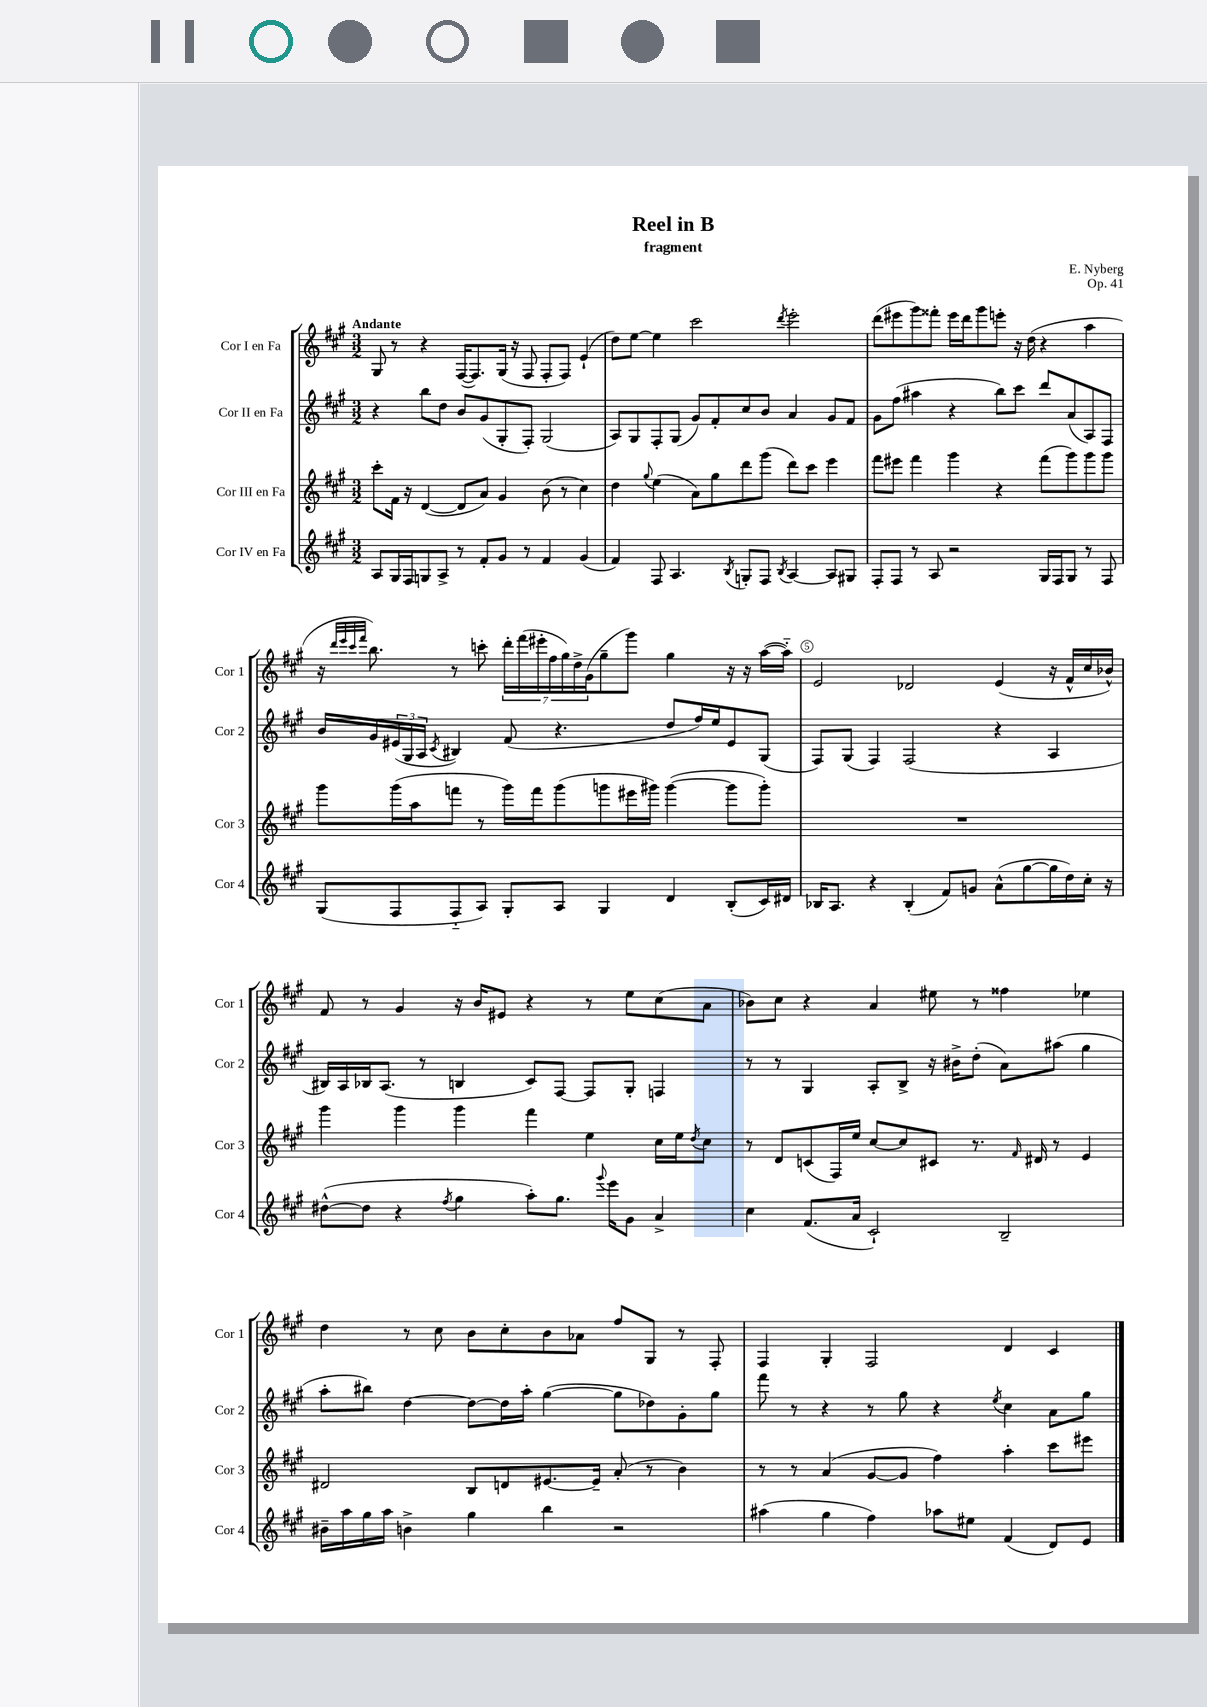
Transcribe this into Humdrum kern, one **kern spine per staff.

**kern	**kern	**kern	**kern
*part4	*part3	*part2	*part1
*staff4	*staff3	*staff2	*staff1
*I"Cor IV en Fa	*I"Cor III en Fa	*I"Cor II en Fa	*I"Cor I en Fa
*I'Cor 4	*I'Cor 3	*I'Cor 2	*I'Cor 1
*clefG2	*clefG2	*clefG2	*clefG2
*k[f#c#g#]	*k[f#c#g#]	*k[f#c#g#]	*k[f#c#g#]
*M3/2	*M3/2	*M3/2	*M3/2
=1	=1	=1	=1
!	!	!	!LO:TX:a:B:t=Andante
8A/L	8ccc#'\L	4r	8G#/
16G#/L	16f#\Jk	.	8r
16F#/J	16r	.	.
8Gn/	([4d/	8bb\L	4r
8A^/J	.	8dd\J	.
8r	8d/L]	8b/L	([16F#/KL
.	.	.	8.F#/])
8f#'/L	8a/J)	(8g#/	.
8g#/J	4g#/	8G#'/	(16G#/Jk
.	.	.	16r
8r	.	8F#'/J)	8F#/
4f#/	(8b\	(2G#/	8F#'/L
.	8r	.	8F#/J)
(4g#/	4cc#\)	.	(4e`/
=2	=2	=2	=2
4f#/)	4dd\	8A/L)	8dd\L)
.	.	8G#/	[8ee\J
.	8qqgg#/	.	.
8F#/	(4ee\	8F#'/	4ee\]
4.A/	.	(8G#/J	.
.	8a\L)	8g#/L)	2ccc#\
.	8gg#\	8f#'/	.
8qB/	.	.	.
8Gn'/L	8ddd\	8cc#/	.
8F#/J	(8ggg#\J	8b/J	.
8qB/	.	.	8qddd/
[4A/	8ddd\L)	4a/	2eee'\
.	8ccc#\J	.	.
8A/L]	4eee\	8g#/L	.
8G#X/J	.	8f#/J	.
=3	=3	=3	=3
8F#'/L	8fff#\L	8g#\L	(8ddd\L
8F#/J	8eee#X\J	(8ff#\J	8eee#X\
8r	4fff#\	4aa#X\	8ggg#\)
8A/	.	.	8fff##X'\J
2r	4ggg#\	4r	16eee#\LL
.	.	.	16ddd\J
.	.	.	8ggg#\
.	4r	8bb\L)	8eeen'\J
.	.	8ccc#\J	16r
.	.	.	(16dd\
16G#/LL	(8fff#\L	8ddd/L	4r
16F#/J	.	.	.
8G#/J	8ggg#\)	(8a/	.
8r	8ggg#\	8A/)	4aa\
8F#/	8ggg#\J	8F#/J	.
!!LO:LB:g=z
=4	=4	=4	=4
(8G#/L	8ggg#\L	16b/LL	16r
.	.	.	32qqddd/LLL
.	.	.	32qqeee/
.	.	.	32qqccc#/
.	.	.	32qqfff#/JJJ
.	.	16g#/	8.bb\)
8F#/	(16ggg#\L	(24e#X/	.
.	.	24G#/	.
.	16aa\J	.	.
.	.	24A/JJ	.
.	.	8qc#/	.
8F#/	8fffn\J	4B#X/)	8r
8A/J)	8r	.	8cccn'\
8G#'/L	16ggg#\LL)	(8f#/	28ddd'\LL
.	.	.	(28fff#\
.	16fff\J	.	.
.	.	.	28eee#X'\
.	.	.	28ff#\
8A/J	(8ggg#\	4.r	.
.	.	.	28gg#\)
.	.	.	28dd^\
.	.	.	(28g#\J
4G#/	8gggn\	.	8gg#~\
.	16eee#X\L	.	8ggg#\J)
.	16ggg#X\JJ)	.	.
4d/	([4ggg#\	8dd/L	4gg#\
.	.	16ff#/L)	.
.	.	16ee/J	.
(8B'/L	8ggg#\L]	8e#/	16r
.	.	.	16r
16c#/L)	8ggg#'\J)	(8G#/J	([16aa\LL
16d#X/JJ	.	.	16aa\JJ])
=5	=5	=5	=5
16B-X/KL	1.r	8F#/L)	2e/
8.A/J	.	.	.
.	.	(8G#/J	.
4r	.	4F#/)	.
(4B-'/	.	(2F#/	2d-X/
8f#/L)	.	.	.
8gn/J	.	.	.
(8a^^\L	.	4r	(4e/
[8gg#\	.	.	.
16gg#\L]	.	4A/	16r
16dd\)	.	.	16f#^^/LL
16cc#'\JJ	.	.	16cc#/
16r	.	.	16b-X^^/JJ)
!!LO:LB:g=z
=6	=6	=6	=6
([8dd#X^^\L	4ggg#\	16B#X/LL)	8f#/
.	.	16A/	.
8dd#\J]	.	16B-X/J	8r
.	.	(8.A/J	.
4r	4ggg#\	.	4g#/
.	.	8r	.
8qff#/	.	.	.
4gg#\	4ggg#\	4Bn/	16r
.	.	.	16b/KL
.	.	.	8e#X/J
8aa'\L)	4fff#\	8c#/L)	4r
8.gg#\J	.	[8F#/J	.
.	4ee\	8F#/L]	8r
8qqggg#/	.	.	.
16eee\KL	.	.	.
8g#\J	.	8G#'/J	8ee\L
4a^/	16cc#\LL	4Fn/	(8cc#\
.	16ee\J	.	.
.	8qdd/	.	.
.	8cc#\J	.	8a\J
=7	=7	=7	=7
4cc#\	8r	8r	8b-X\L)
.	8d/L	8r	8cc#\J
(8.f#/L	(8cn/	4G#/	4r
.	16F#/L)	.	.
16a/Jk	16ee/JJ	.	.
2c#`/)	[8cc#/L	8A'/L	4a/
.	8cc#/]	8B^/J	.
.	8c#X/J	16r	8ee#X\
.	.	16b#X^\KL	.
.	8.r	(8dd'\J	8r
2B~/	.	8a\L)	4ff##X\
.	16qqf#/	.	.
.	16d#X/	.	.
.	8r	(8aa#X\J	.
.	4e/	4gg#\	4ee-X\
!!LO:LB:g=z
=8	=8	=8	=8
16b#X~\LL	2d#X/	8aa'\L	4dd\
16aa\	.	.	.
16gg#\	.	8bb#X\J)	.
16aa\JJ	.	.	.
4bn^\	.	[4dd\	8r
.	.	.	8cc#\
4gg#\	8B/L	8dd\L_	8b\L
.	8dn/	16dd\L]	8cc#'\
.	.	16aa'\JJ	.
4bb\	[8.e#X/	([4gg#\	8b\
.	.	.	8a-X\J
.	16e#~/Jk]	.	.
2r	(8a'/	8gg#\L]	8ff#/L
.	8r	8dd-X\)	8G#/J
.	4b\)	8g#'\	8r
.	.	8gg#\J	8F#'/
=9	=9	=9	=9
(4aa#X\	8r	8fff#\	4F#/
.	8r	8r	.
4gg#\	(4a/	4r	4G#'/
4ff#\)	[8g#/L	8r	2F#/
.	8g#/J]	8gg#\	.
8aa-X\L	4ff#\)	4r	.
8ee#X\J	.	.	.
.	.	8qee/	.
(4f#/	4aa'\	4cc#\	4d/
8d/L)	8ccc#\L	8a\L	4c#/
8e/J	8eee#X\J	8gg#\J	.
==	==	==	==
*-	*-	*-	*-
